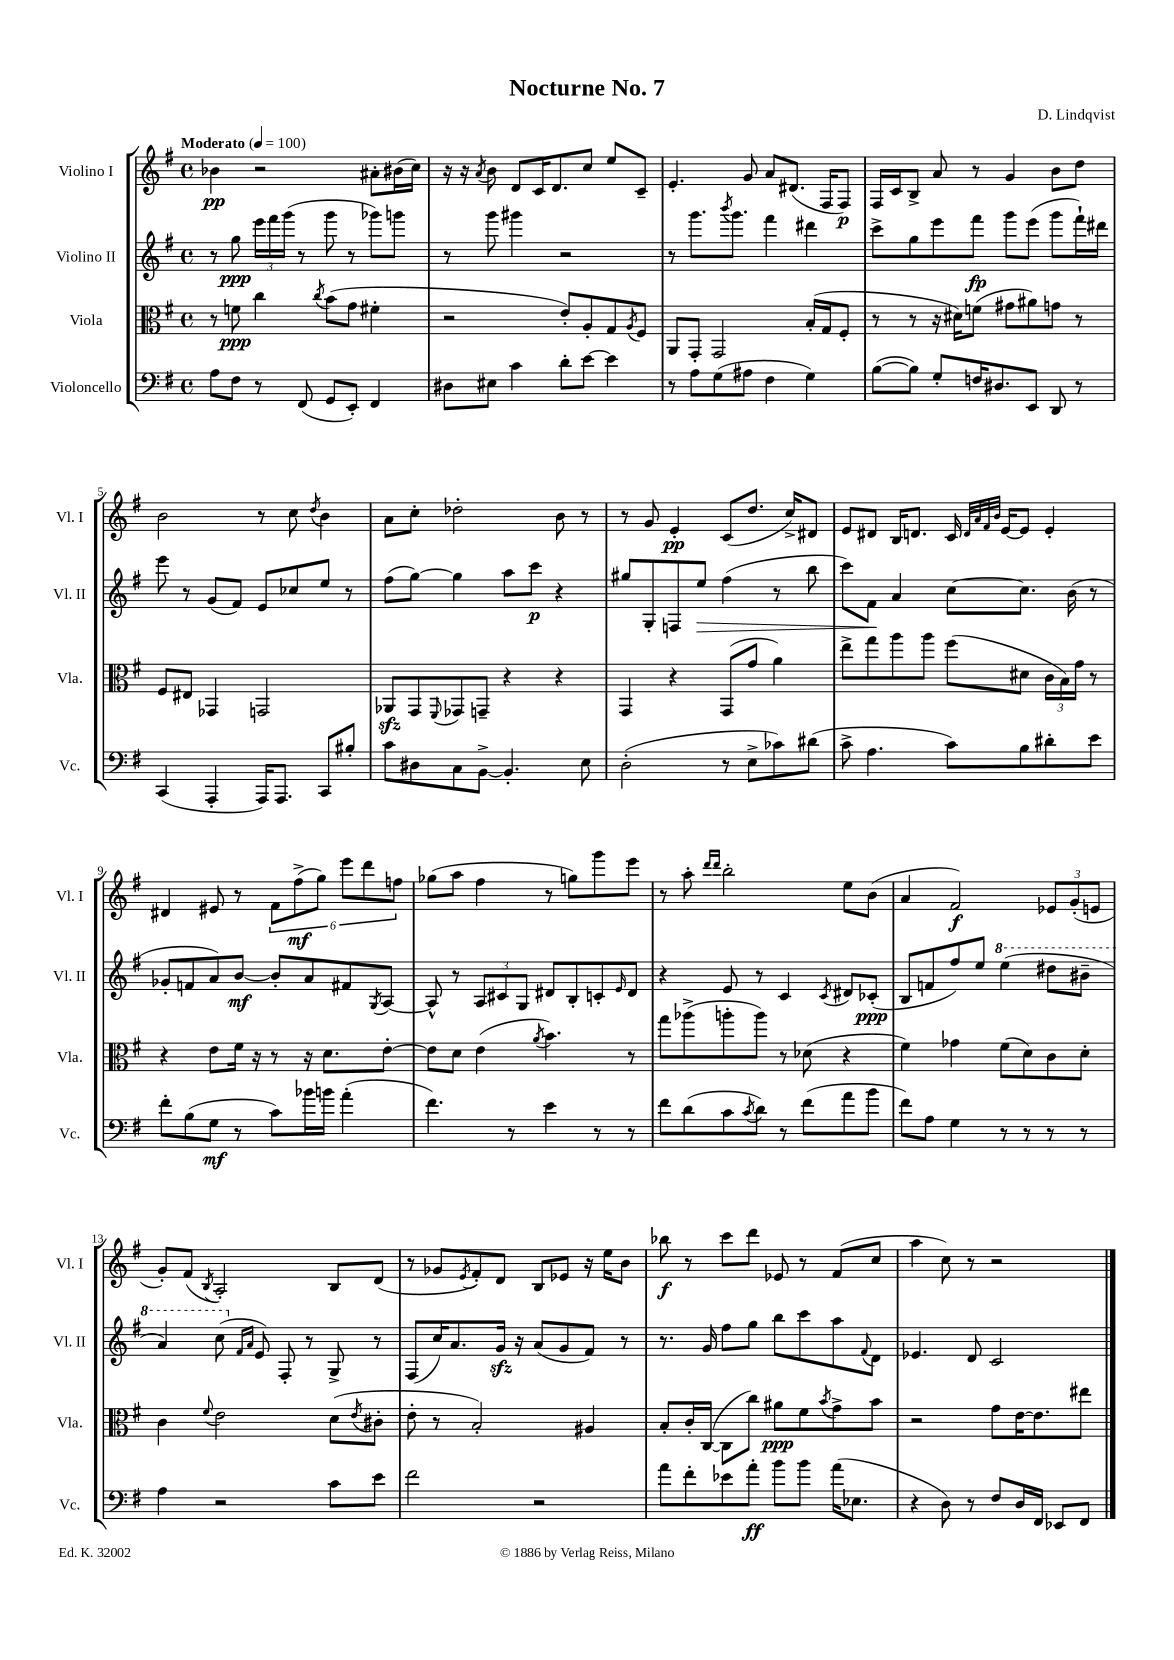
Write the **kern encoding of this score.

**kern	**kern	**kern	**kern
*staff4	*staff3	*staff2	*staff1
*clefF4	*clefC3	*clefG2	*clefG2
*k[f#]	*k[f#]	*k[f#]	*k[f#]
*M4/4	*M4/4	*M4/4	*M4/4
*met(c)	*met(c)	*met(c)	*met(c)
*MM100	*MM100	*MM100	*MM100
8A\L	8r	8r	4b-\
8F#\J	8f\	8gg\	.
8r	4cc\	24eee\LL	2r
.	.	24fff#\	.
.	.	(24ggg\JJ	.
(8FF#/	.	8r	.
.	8qcc/	.	.
8GG/L	(8b\L	8ggg\	.
8EE'/J)	8g\J	8r	.
4FF#/	4f#'\	8ggg-\L)	8a#'\L
.	.	8ggg\J	(16b#\L
.	.	.	16cc\JJ)
=	=	=	=
8D#\L	2r	8r	16r
.	.	.	16r
.	.	.	8qa/
8E#\J	.	8ggg\	8b\
4c\	.	4ggg#\	8d/L
.	.	.	16c/K
.	.	.	8.d/
8d'\L	8e'/L)	2r	.
[8e\J	8A'/	.	8cc/J
4e\]	8G/	.	8ee/L
.	8qA/	.	.
.	8F#/J	.	8c~/J
=	=	=	=
8r	8AA/L	8r	4.e'/
8A\L	8GG'/J	8.ggg\L	.
(8G\	2GG/	.	.
.	.	8qbbb/	.
.	.	8.ggg\J	.
8A#\J	.	.	8g/
4F#\	.	4fff#\	8a/L
.	.	.	(8.d#/J
4G\)	(16B'/LL	4ddd#\	.
.	16G/J	.	16F#/LK
.	8F#'/J	.	8F#/J)
=	=	=	=
([8B\L	8r	8ccc^\L	16F#/LL
.	.	.	16c/J
8B\]J)	8r	8gg\	8B^/J
8G'/L	16r	8eee\	8a/
.	16d#\LK)	.	.
16F/K	(8f\J	8fff#\J	8r
8.D#/	.	.	.
.	8g#\L	8ggg\L	4g/
8EE/J	8a#\)	(8eee\J	.
8DD/	8g\J	8ggg\L	8b\L
8r	8r	16fff#`\L)	8dd\J
.	.	16ddd#\JJ	.
=	=	=	=
(4CC/	8F#/L	8eee\	2b\
.	8E#/J	8r	.
4AAA'/	4GG-/	(8g/L	.
.	.	8f#/J)	.
16AAA/LK)	2GG/	8e/L	8r
8.AAA/J	.	.	.
.	.	8cc-/	8cc\
.	.	.	8qdd/
8CC/L	.	8ee/J	4b\
8B#'/J	.	8r	.
=	=	=	=
8c\L	8AA-/L	(8ff#\L	8a\L
8D#\	8GG/	[8gg\J)	8cc'\J
.	8qqFF#/	.	.
8C\	8GG-/	4gg\]	2dd-'\
[8BB^\J	8GG~/J	.	.
4.BB'/]	4r	8aa\L	.
.	.	8ccc\J	.
.	4r	4r	8b\
8E\	.	.	8r
=	=	=	=
(2D'\	4GG/	8gg#/L	8r
.	.	8G'/	8g/
.	4r	8F/	4e'/
.	.	8ee/J	.
8r	(8GG/L	(4ff#\	(8c/L
8E^\L	8g/J	.	8.dd/J
8c-\)	4a\)	8r	.
.	.	.	16cc^/LK)
(8d#\J	.	8bb\	8d#/J
=	=	=	=
8c^\	8ee^\L	8ccc\L)	8e/L
4.A\	8gg\	8f#\J	8d#/J
.	8aa\	4a/	16B/LK
.	.	.	8.d/J
.	8aa\J	.	.
8c\L)	(8ff#\L	[8cc\L	16c/
.	.	.	32qqd/LLL
.	.	.	32qqa/
.	.	.	32qqf#/
.	.	.	32qqb/JJJ
.	.	.	[16e/LK
8B\	8d#\J	8.cc\]J	8e/]J
8d#'\	24c\LL	.	4e'/
.	24B\)	.	.
.	.	(16b\	.
.	24g\JJ	.	.
8e\J	8r	8r	.
=	=	=	=
8f#'\L	4r	8g-'/L	4d#/
(8B\	.	8f/	.
8G\J	8e\L	8a/)	8e#/
8r	16f#\Jk	[8b/J	8r
.	16r	.	.
8c\L)	8r	8b'/]L	12f#\L
.	.	.	(12ff#^\
16b-\L	16r	8a/	.
.	.	.	12gg\J)
16b\JJ	8.d\L	.	.
(4a'\	.	8f#/	12eee\L
.	.	.	12ddd\
.	.	8qG/	.
.	[8e'\J	[8A/J	.
.	.	.	12ff\J
=	=	=	=
4.f#\)	8e\]L	8A^^/]	(8gg-\L
.	8d\J	8r	8aa\J
.	(4e\	12A/L	4ff#\
.	.	12c#/	.
8r	.	.	.
.	.	12G/J	.
.	8qa/	.	.
4e\	4.b\)	8d#/L	8r
.	.	8B'/	8gg\L)
8r	.	8c'/	8ggg\
.	.	16qqe/	.
8r	8r	8d#/J	8eee\J
=	=	=	=
8f#\L	8gg\L	4r	8r
(8d\	(8aa-^\	.	8aa'\
.	.	.	16qqddd/LL
.	.	.	16qqddd/JJ
8c\	8aa'\	8e/	2bb'\
8qc/	.	.	.
8d\J)	8aa\J)	8r	.
8r	8r	4c/	.
(8f#\L	(8d-\	.	.
.	.	8qc/	.
8a\	4r	8d#/L	8ee\L
8b\J	.	(8c-'/J	(8b\J
=	=	=	=
8f#\L)	4f#\)	8B/L	4a/
8A\J	.	8f/	.
4G\	4g-\	8ff#/)	2f#/)
.	.	8ee/J	.
8r	(8f#\L	(4eee\	.
8r	8d\)	.	.
8r	8c\	8ddd#\L	12e-/L
.	.	.	(12g'/
8r	8d'\J	8bb#~\J	.
.	.	.	12e/J
=	=	=	=
4A\	4c\	4aa/)	8g'/L)
.	.	.	(8f#/J
.	8qqf#/	.	8qB/
2r	2e\	(8ccc\	2A'/)
.	.	16qqf#/LL	.
.	.	16qqa/JJ	.
.	.	8e/)	.
.	.	8F#'/	.
.	.	8r	.
8c\L	(8d\L	8G^/	8B/L
.	8qe/	.	.
8e\J	8c#'\J	8r	(8d/J
=	=	=	=
2f#\	8e'\	(8F#/L	8r
.	8r	16cc/K)	8g-/L
.	.	8.a/	.
.	.	.	8qe/
.	2B'/)	.	8f#'/)
.	.	16g/Jk	8d/J
.	.	16r	.
2r	.	(8a/L	8B/L
.	.	8g/	8e-/J
.	4A#/	8f#/J)	16r
.	.	.	16ee\LK
.	.	8r	8b\J
=	=	=	=
8a\L	8B'/L	8.r	8bb-\
8f#'\	16c'/L	.	8r
.	([16C/JJ	16g/	.
8e-\	8C\]L	8ff#\L	8ccc\L
8a'\J	8cc\J)	8gg\J	8ddd\J
8b\L	8a#\L	8bb\L	8e-/
8b\J	8f#\	8ccc\	8r
.	8qb/	.	.
(16a\LK	8g^\	8aa\	(8f#/L
8.E-\J	.	.	.
.	.	8qqf#/	.
.	8b\J	8d\J	8cc/J
=	=	=	=
4r	2r	4.e-/	4aa\
8D\)	.	.	8cc\)
8r	.	8d/	8r
8F#/L	8g\L	2c/	2r
16D/L	[16e\K	.	.
16FF#/JJ	8.e\]	.	.
8EE-/L	.	.	.
8FF#/J	8ee#\J	.	.
==	==	==	==
*-	*-	*-	*-
